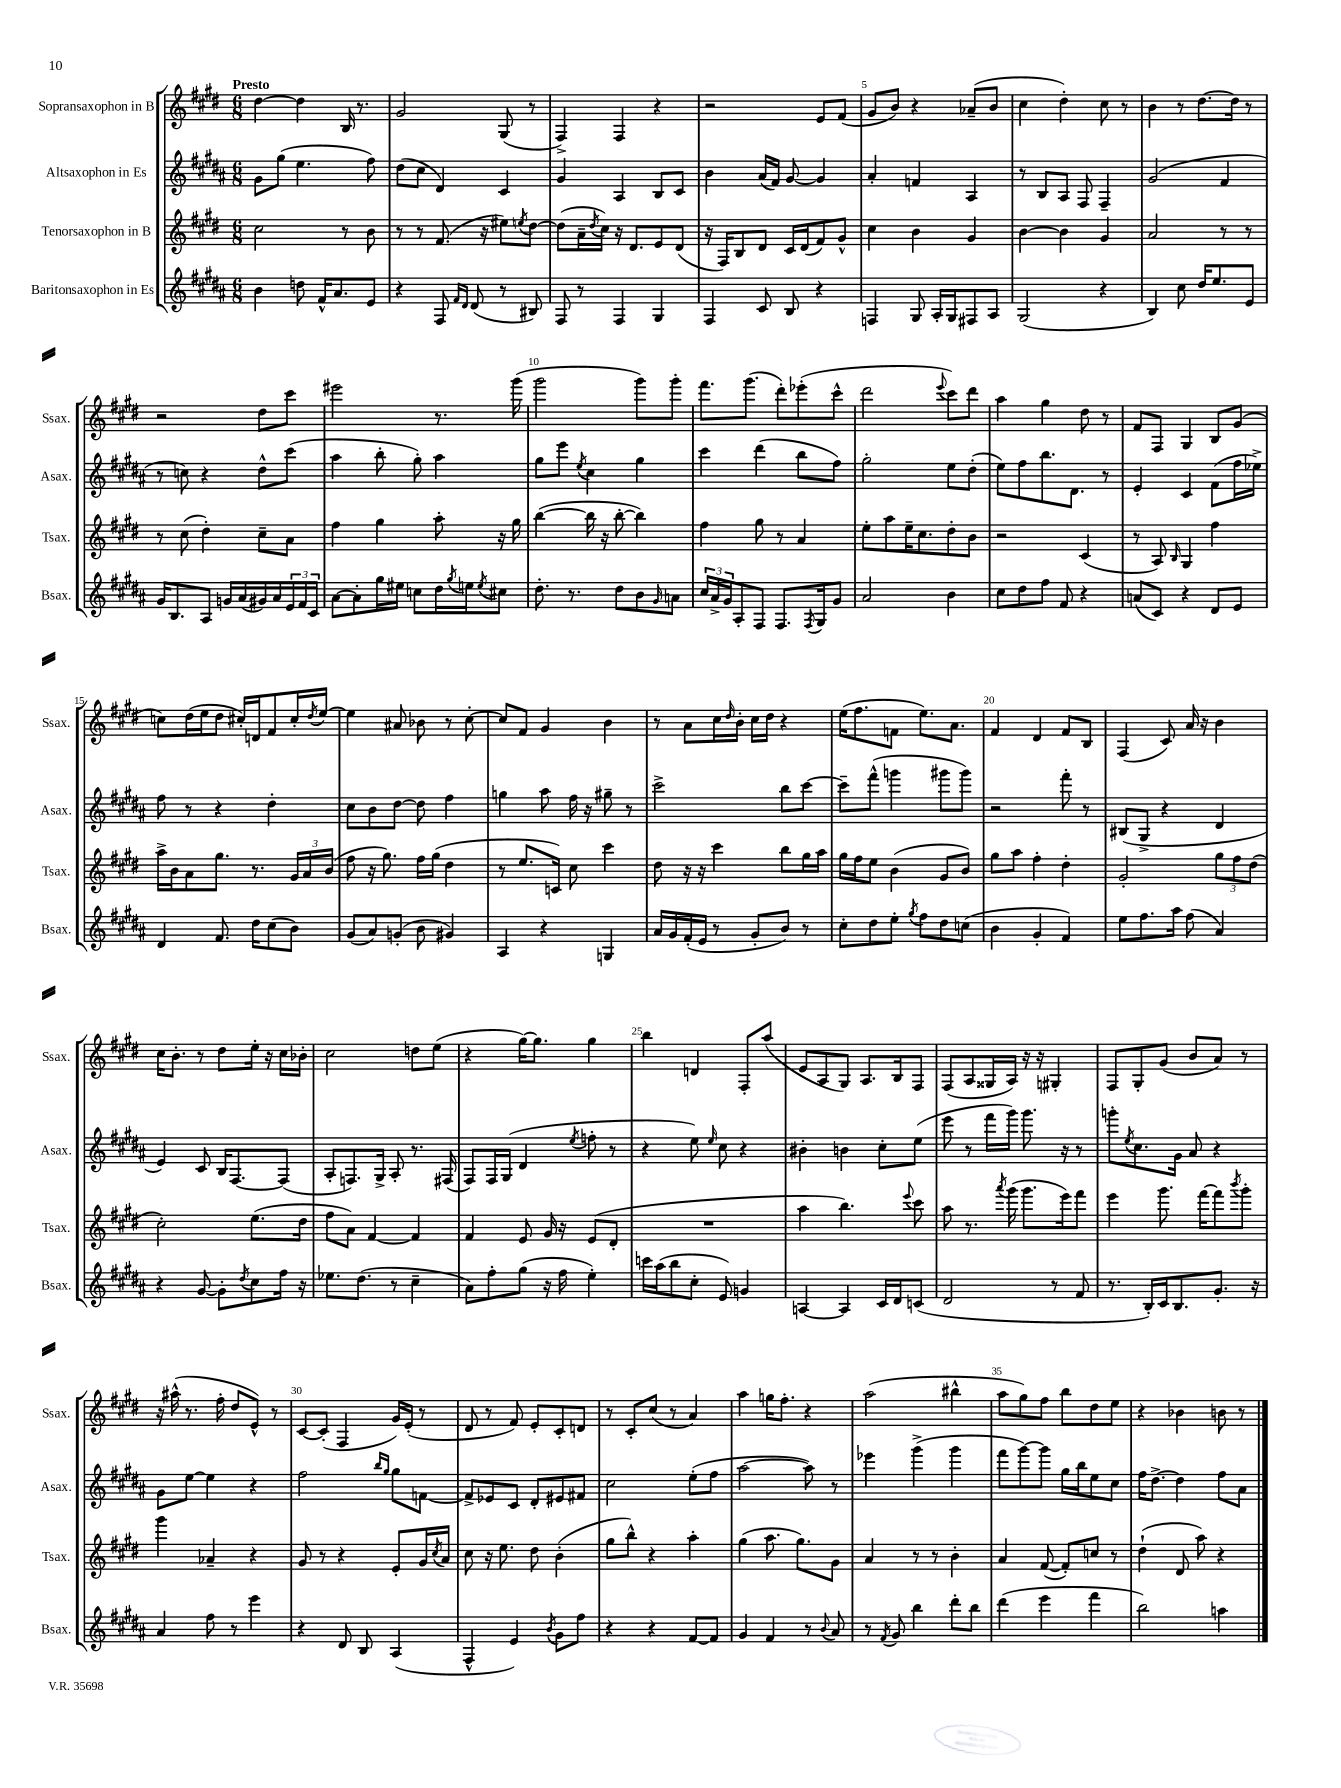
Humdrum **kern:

**kern	**kern	**kern	**kern
*staff4	*staff3	*staff2	*staff1
*clefG2	*clefG2	*clefG2	*clefG2
*k[f#c#g#d#a#]	*k[f#c#g#d#]	*k[f#c#g#d#a#]	*k[f#c#g#d#]
*M6/8	*M6/8	*M6/8	*M6/8
4b	2cc#	8g#	[4dd#
.	.	(8gg#	.
8dd	.	4.ee	4dd#]
16f#^^	.	.	.
8.a#	.	.	.
.	8r	.	16B
.	.	.	8.r
8e	8b	8ff#)	.
=	=	=	=
4r	8r	(8dd#	2g#
.	8r	8cc#	.
8F#	(8.f#	4d#)	.
16qqf#	.	.	.
16qqd#	.	.	.
(8d#	.	.	.
.	16r	.	.
8r	8ee#)	4c#	(8G#
.	8qee	.	.
8B#)	[8dd#	.	8r
=	=	=	=
8F#	(8dd#]	4g#	4F#^)
8r	16a~	.	.
.	8qdd#	.	.
.	16cc#)	.	.
4F#	16r	4A#	4F#
.	8.d#	.	.
4G#	8e	8B	4r
.	(8d#	8c#	.
=	=	=	=
4F#	16r	4b	2r
.	16F#)	.	.
.	8B	.	.
8c#	8d#	(16a#	.
.	.	16f#)	.
8B	16c#	[8g#	.
.	(16d#	.	.
4r	8f#)	4g#]	8e
.	8g#^^	.	(8f#
=	=	=	=
4F	4cc#	4a#'	8g#
.	.	.	8b)
8G#	4b	4f	4r
16A#'	.	.	.
16G#	.	.	.
8F#	4g#	4A#	(8a-~
8A#	.	.	8b
=	=	=	=
(2G#	[4b	8r	4cc#
.	.	8B	.
.	4b]	8A#	4dd#')
.	.	8F#	.
4r	4g#	4F#~	8cc#
.	.	.	8r
=	=	=	=
4B)	2a	(2g#	4b
8cc#	.	.	8r
16dd#	.	.	[8.dd#
8.ee	.	.	.
.	8r	4f#	.
.	.	.	16dd#]
8e	8r	.	8r
=	=	=	=
16g#	8r	8r	2r
8.B	.	.	.
.	(8cc#	8cc)	.
8A#	4dd#')	4r	.
16g	.	.	.
(16a#	.	.	.
16g#)	8cc#~	8dd#^^	8dd#
16a#	.	.	.
24e	8a	(8ccc#	8ccc#
24f#	.	.	.
24c#	.	.	.
=	=	=	=
[8a#	4ff#	4aa#	2eee#
8a#']	.	.	.
16gg#	4gg#	8bb'	.
16ee#	.	.	.
8cc	.	8gg#')	.
16dd#	8aa'	4aa#	8.r
8qgg#	.	.	.
16ee	.	.	.
8qee	.	.	.
8cc#	16r	.	.
.	16gg#	.	(16ggg#
=	=	=	=
8.dd#'	([4bb	8gg#	2ggg#
.	.	8eee	.
8.r	.	.	.
.	.	8qee	.
.	16bb]	4cc#	.
.	16r	.	.
8dd#	[8bb'	.	.
8b	4bb])	4gg#	8ggg#)
16qqg#	.	.	.
8a	.	.	8ggg#'
=	=	=	=
24cc#	4ff#	4ccc#	8.fff#
24a#^	.	.	.
24g#	.	.	.
8A#'	.	.	.
.	.	.	(8.ggg#
8F#	8gg#	(4ddd#	.
8.F#	8r	.	8ddd#')
.	4a	8bb	(8eee-'
8qF#	.	.	.
16G#	.	.	.
8g#	.	8ff#)	8ccc#^^
=	=	=	=
2a#	8ee'	2gg#'	2ddd#
.	8aa	.	.
.	16ee~	.	.
.	8.cc#	.	.
.	.	.	8qqeee
4b	8dd#'	8ee	8ccc#)
.	8b	(8dd#'	8ddd#
=	=	=	=
8cc#	2r	8ee)	4aa
8dd#	.	8ff#	.
8ff#	.	8.bb	4gg#
8f#	.	.	.
.	.	8.d#	.
4r	(4c#	.	8dd#
.	.	8r	8r
=	=	=	=
(8a	8r	4e'	8f#
8c#)	8A)	.	8F#
.	16qqB	.	.
4r	4G#	4c#	4G#
8d#	4ff#	(8f#	8B
8e	.	16ff#	(8g#
.	.	16ee-^)	.
=	=	=	=
4d#	16aa^	8ff#	8cc)
.	16b	.	.
.	8a	8r	(16dd#
.	.	.	16ee
8.f#	8.gg#	4r	8dd#
.	.	.	16cc#')
16dd#	8.r	.	16d
(8cc#	.	4dd#'	8f#
8b)	24g#	.	16cc#'
.	24a	.	.
.	.	.	8qdd#
.	.	.	[16ee
.	(24b	.	.
=	=	=	=
(8g#	8ff#	8cc#	4ee]
8a#)	16r	8b	.
.	8.gg#)	.	.
(8g'	.	[8dd#	8a#
8b	16ff#	8dd#]	8b-
.	(16gg#	.	.
4g#)	4dd#	4ff#	8r
.	.	.	[8cc#'
=	=	=	=
4A#	8r	4gg	8cc#]
.	8.ee	.	8f#
4r	.	8aa#	4g#
.	16c)	.	.
.	8cc#	16ff#	.
.	.	16r	.
4G	4ccc#	8gg#~	4b
.	.	8r	.
=	=	=	=
16a#	8dd#	2ccc#^	8r
16g#	.	.	.
(16f#'	16r	.	8a
16e	16r	.	.
8r	4ccc#	.	16cc#
.	.	.	16qqdd#
.	.	.	16b'
8g#'	.	.	16cc#
.	.	.	16dd#
8b)	8bb	8bb	4r
8r	16gg#	[8ccc#	.
.	16aa	.	.
=	=	=	=
8cc#'	16gg#	8ccc#~]	(16ee
.	16ff#	.	8.ff#
8dd#	8ee	(8fff#^^	.
8ee'	(4b	4ggg	8f
8qgg#	.	.	.
8ff#	.	.	8.ee)
8dd#	8g#	8ggg#	.
.	.	.	8.a
(8cc	8b)	8ggg#)	.
=	=	=	=
4b	8gg#	2r	4f#
.	8aa	.	.
4g#'	4ff#'	.	4d#
4f#)	4dd#'	8fff#'	8f#
.	.	8r	8B
=	=	=	=
8ee	2g#'	(8B#	(4F#
8.ff#	.	8G#^	.
.	.	4r	8c#)
16aa#	.	.	.
(8ff#	.	.	16a
.	.	.	16r
4a#)	12gg#	4d#	4b
.	12ff#	.	.
.	(12dd#	.	.
=	=	=	=
4r	2cc#')	4e)	16cc#
.	.	.	8.b'
[8g#	.	8c#	8r
8g#']	.	16B	8dd#
.	.	[8.F#	.
8qdd#	.	.	.
8cc#	(8.ee	.	16ee'
.	.	.	16r
16ff#	.	(8F#]	16cc#
16r	16dd#	.	16b-'
=	=	=	=
8.ee-	8ff#	8A#'	2cc#
.	8a)	8.F)	.
(8.dd#	.	.	.
.	[4f#	.	.
.	.	16G#^	.
8r	.	8A#'	.
4cc#~	4f#]	8.r	8dd
.	.	.	(8ee
.	.	(16F#	.
=	=	=	=
8a#)	4f#	8F#)	4r
8ff#'	.	16F#	.
.	.	(16G#	.
(8gg#	8e	4d#	[16gg#)
.	.	.	8.gg#]
16r	16g#	.	.
16ff#	16r	.	.
.	.	8qee	.
4ee')	(8e	8ff'	4gg#
.	8d#'	8r	.
=	=	=	=
16ccc	2.r	4r	4bb
(16aa#	.	.	.
8bb	.	.	.
8cc#'	.	8ee)	4d
.	.	16qqee	.
8e)	.	8cc#	.
4g	.	4r	8F#'
.	.	.	(8aa
=	=	=	=
[4A	4aa	4b#'	8e
.	.	.	8A
4A]	4.bb)	4b	8G#)
.	.	.	8.A
16c#	.	8cc#'	.
16d#	.	.	16B
.	8qqeee	.	.
(8c	8ccc#	(8ee	8F#
=	=	=	=
2d#	8aa	8eee	(8F#
.	8.r	8r	8A
.	.	16fff#	16G##
.	8qaaa	.	.
.	(16ggg#	16ggg#)	16A)
.	8.ggg#	8.ggg#	16r
.	.	.	16r
8r	.	.	4G#'
.	16eee)	16r	.
8f#	8fff#	8r	.
=	=	=	=
8.r	4eee	8ggg'	8F#
.	.	8qee	.
.	.	8.cc#	8G#'
16B')	.	.	.
16c#	8.ggg#	.	(8g#
8.B	.	16g#	.
.	.	8a#	8b
.	[16fff#	.	.
8.g#'	8fff#]	4r	8a)
.	8qbbb	.	.
.	8ggg#'	.	8r
16r	.	.	.
=	=	=	=
4a#	4ggg#	8g#	16r
.	.	.	(16aa#^^
.	.	[8ee	8.r
8ff#	4a-~	4ee]	.
.	.	.	16ff#'
8r	.	.	8dd#
4eee	4r	4r	8e^^)
.	.	.	8r
=	=	=	=
4r	8g#	2ff#	[8c#
.	8r	.	(8c#']
8d#	4r	.	4F#
8B	.	.	.
.	.	16qqbb	.
.	.	16qqgg#	.
(4A#	8e'	8gg#	16g#)
.	.	.	(16e'
.	16g#	[8f	8r
.	8qcc#	.	.
.	16a	.	.
=	=	=	=
4F#^^	8cc#	8f^]	8d#
.	16r	8e-	8r
.	8.ee	.	.
4e)	.	8c#	8f#)
.	8dd#	8d#'	8e'
8qb	.	.	.
8g#	(4b'	8e#	8c#'
8ff#	.	8f#	8d
=	=	=	=
4r	8gg#	2cc#	8r
.	8bb^^)	.	8c#'
4r	4r	.	(8cc#
.	.	.	8r
[8f#	4aa'	(8ee'	4a)
8f#]	.	8ff#	.
=	=	=	=
4g#	(4gg#	[2aa#	4aa
4f#	8.aa	.	16gg
.	.	.	8.ff#'
.	8.gg#)	.	.
8r	.	8aa#])	4r
8qqb	.	.	.
8a#	8g#	8r	.
=	=	=	=
8r	4a	4eee-	(2aa
8qf#	.	.	.
8g#	.	.	.
4bb	8r	(4ggg#^	.
.	8r	.	.
8ddd#'	4b'	4ggg#	4bb#^^
8bb	.	.	.
=	=	=	=
(4ddd#	4a	8fff#	8aa
.	.	[8ggg#)	8gg#)
4eee	([8f#	8ggg#]	8ff#
.	8f#'])	16gg#	8bb
.	.	16bb	.
4fff#	8cc	8ee	8dd#
.	8r	8cc#	8ee
=	=	=	=
2bb)	(4dd#`	16ff#	4r
.	.	[8.dd#^	.
.	8d#	4dd#]	4b-
.	8aa)	.	.
4aa	4r	8ff#	8b
.	.	8a#	8r
==	==	==	==
*-	*-	*-	*-
